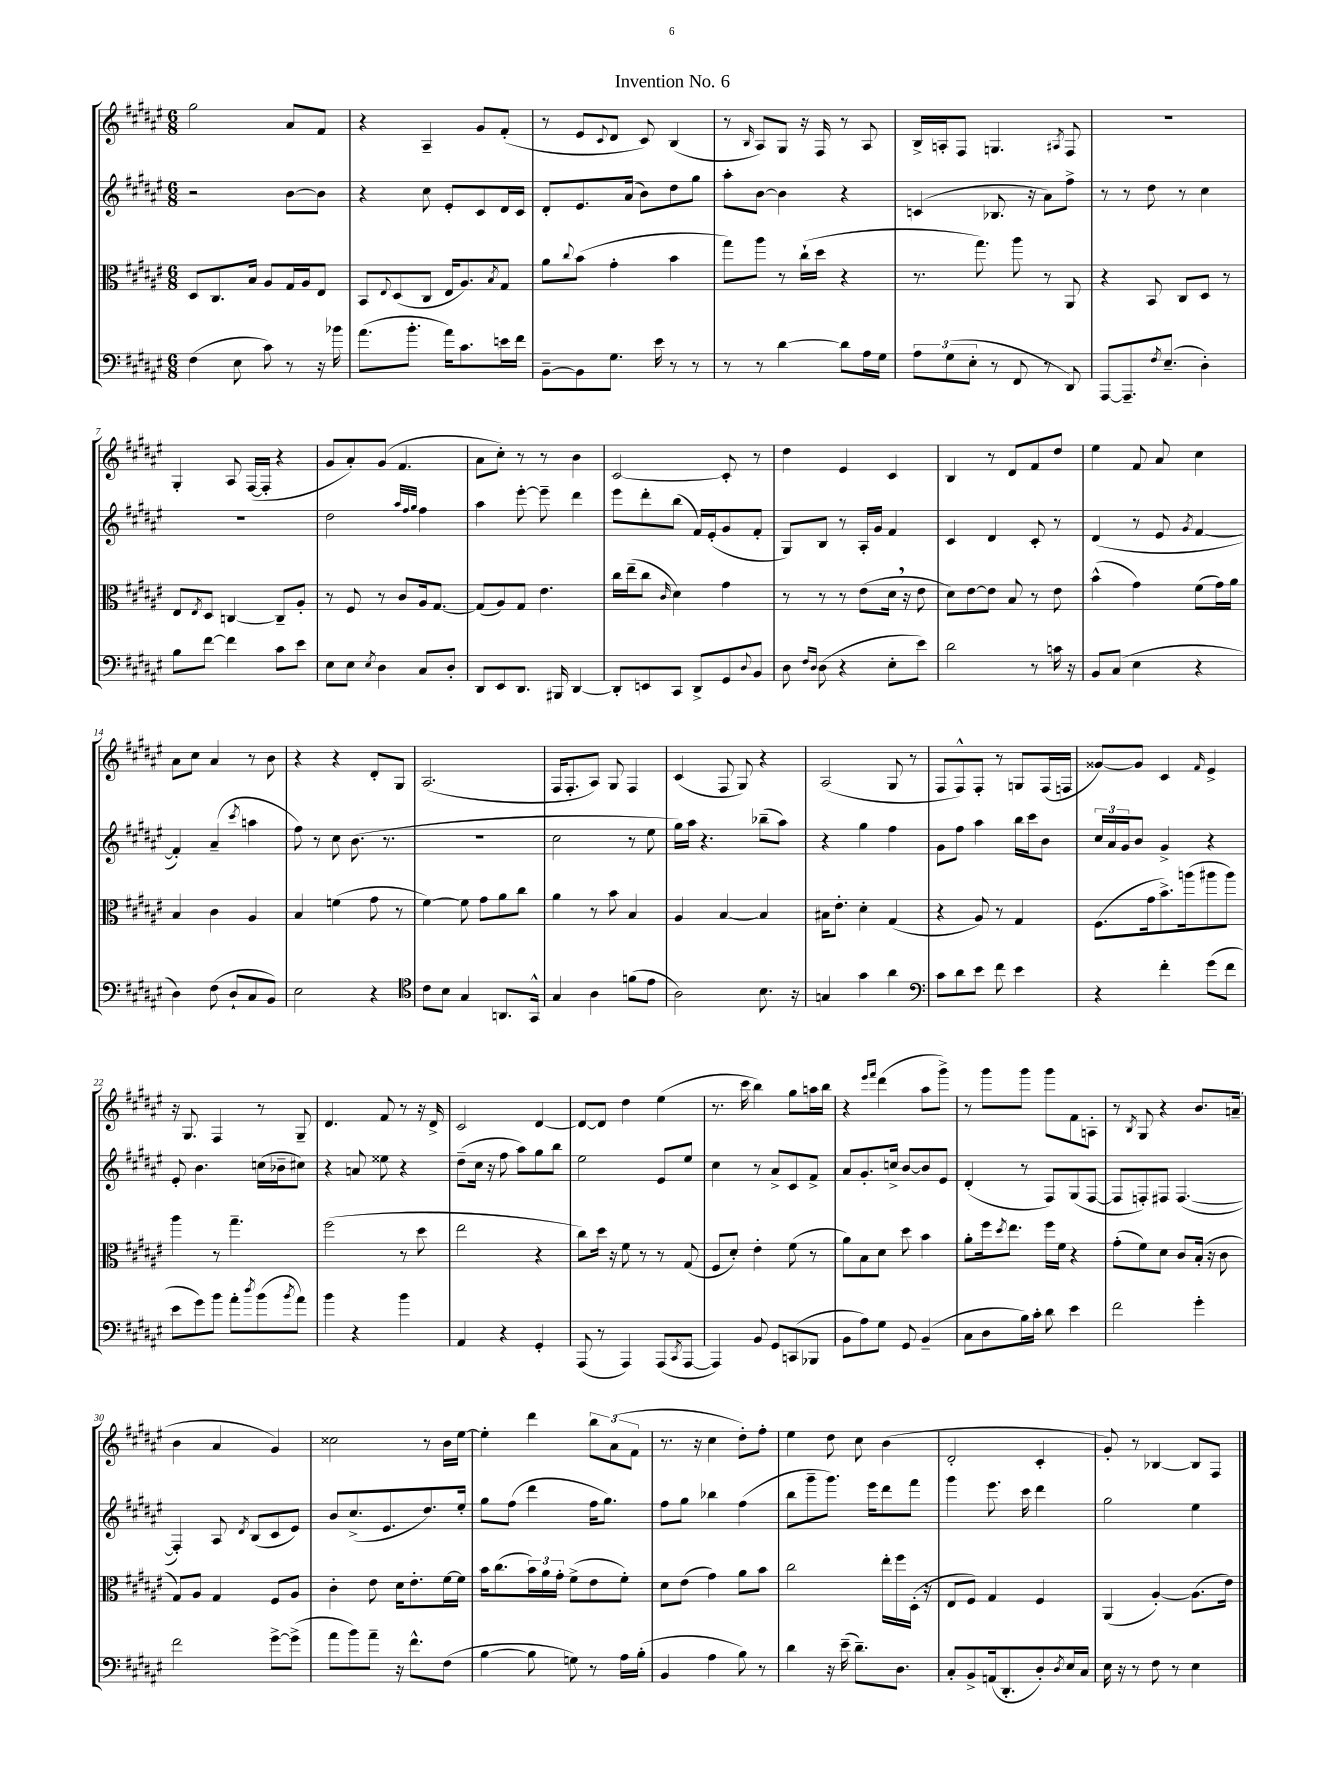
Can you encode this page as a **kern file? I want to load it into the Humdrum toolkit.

**kern	**kern	**kern	**kern
*staff4	*staff3	*staff2	*staff1
*clefF4	*clefC3	*clefG2	*clefG2
*k[f#c#g#d#a#e#]	*k[f#c#g#d#a#e#]	*k[f#c#g#d#a#e#]	*k[f#c#g#d#a#e#]
*M6/8	*M6/8	*M6/8	*M6/8
(4F#	8D#	2r	2gg#
.	8.C#	.	.
8E#	.	.	.
.	16B	.	.
8c#)	8A#	.	.
8r	16G#	[8b	8a#
.	16A#	.	.
16r	8E#	8b]	8f#
16b-	.	.	.
=	=	=	=
(8.a#	8BB	4r	4r
.	8qqE#	.	.
.	(8D#	.	.
8.b'	.	.	.
.	8C#	8cc#	4A#~
16a#)	16E#	8e#'	.
8.c#	8.A#)	.	.
.	.	8c#	8g#
.	8qB	.	.
16e	8G#	16d#	(8f#'
16f#	.	16c#	.
=	=	=	=
[8BB~	8a#	8d#'	8r
.	8qqcc#	.	.
8BB]	(8b	8.e#	8e#
.	.	.	8qqc#
8.G#	4g#'	.	8d#
.	.	(16a#	.
.	.	8b)	8c#)
16e#	.	.	.
8r	4b	8dd#	(4B
8r	.	8gg#	.
=	=	=	=
8r	8gg#)	8aa#'	8r
.	.	.	16qqB
8r	8aa#	[8b	8A#)
[4d#	8r	4b]	8G#
.	(16cc#`	.	16r
.	16dd#	.	16F#
8d#]	4r	4r	8r
16A#	.	.	8A#
16G#	.	.	.
=	=	=	=
12A#	8.r	(4c	16B^
.	.	.	16A'
(12G#	.	.	.
.	.	.	8F#
12E#'	.	.	.
.	8.gg#)	.	.
8r	.	8.B-	4.G
8FF#	8aa#	.	.
.	.	16r	.
8r	8r	8a#)	.
.	.	.	8qA#
8DD#)	8AA#	8ff#^	8F#
=	=	=	=
[8AAA#	4r	8r	2.r
8.AAA#~]	.	8r	.
.	8BB	8dd#	.
8qF#	.	.	.
(8.E#~	.	.	.
.	8C#	8r	.
4D#')	8D#	4cc#	.
.	8r	.	.
=	=	=	=
8B	8E#	2.r	4G#'
.	8qE#	.	.
[8f#	8D#	.	.
4f#]	[4C	.	8A#
.	.	.	([16F#
.	.	.	16F#']
8c#	8C~]	.	4r
8e#	8A#'	.	.
=	=	=	=
8E#	8r	2dd#	8g#
8E#	8F#	.	8a#')
8qE#	.	.	.
4D#	8r	.	(8g#
.	8c#	.	4.f#
.	.	32qqaa#	.
.	.	32qqff#	.
.	.	32qqgg#	.
8C#	16A#	4ff#	.
.	[8.G#	.	.
8D#'	.	.	.
=	=	=	=
8DD#	(8G#]	4aa#	8a#
8EE#	8A#)	.	8cc#')
8.DD#	8G#	[8eee#'	8r
.	4.e#	8eee#~]	8r
16BBB#	.	.	.
[4DD#	.	4ddd#	4b
=	=	=	=
8DD#']	16cc#	8eee#	[2c#
.	(16ee#~	.	.
8EE	8cc#	8ddd#'	.
.	16qqc#	.	.
8CC#	4d#)	(8bb	.
8DD#^	.	16f#)	.
.	.	(16e#'	.
8GG#	4g#	8g#	8c#']
8qqD#	.	.	.
8BB	.	8f#'	8r
=	=	=	=
8D#	8r	8G#)	4dd#
16qqF#	.	.	.
16qqD#	.	.	.
(8D#	8r	8B	.
4r	8r	8r	4e#
.	(8e#	16A#'	.
.	.	16g#	.
8E#'	16d#	4f#	4c#
.	16r	.	.
8e#)	8e#	.	.
=	=	=	=
2d#	8d#)	4c#	4B
.	[8e#	.	.
.	8e#]	4d#	8r
.	8B	.	8d#
8r	8r	8c#'	8f#
16c	8e#	8r	8dd#
16r	.	.	.
=	=	=	=
8BB	(4b^^	(4d#	4ee#
(8C#	.	.	.
4E#	4g#)	8r	8f#
.	.	8e#	8a#
.	.	8qg#	.
4r	(8f#	[4f#	4cc#
.	16g#)	.	.
.	16a#	.	.
=	=	=	=
4D#)	4B	4f#'])	8a#
.	.	.	8cc#
(8F#	4c#	(4a#~	4a#
8D#`	.	.	.
.	.	8qccc#	.
8C#	4A#	4aa	8r
8BB)	.	.	8b
=	=	=	=
2E#	4B	8ff#)	4r
.	.	8r	.
.	(4f	8cc#	4r
.	.	(8.b	.
4r	8g#	.	8d#'
.	.	8.r	.
.	8r	.	8G#
=	=	=	=
*clefC4	*	*	*
8c#	[4f#)	2.r	(2.A#
8B	.	.	.
4G#	8f#]	.	.
.	8g#	.	.
8.AA	8a#	.	.
.	8cc#	.	.
16GG#^^	.	.	.
=	=	=	=
4G#	4a#	2cc#	16F#
.	.	.	8.F#'
4A#	8r	.	8A#)
.	8b	.	8G#
(8f	4B	8r	4F#
8e#	.	8ee#	.
=	=	=	=
2A#)	4A#	16gg#)	(4c#
.	.	16aa#	.
.	.	4.r	.
.	[4B	.	8F#
.	.	.	8G#)
8.B	4B]	(8bb-~	4r
.	.	8aa#)	.
16r	.	.	.
=	=	=	=
4G	16B#	4r	(2A#
.	8.e#'	.	.
4g#	4d#'	4gg#	.
4a#	(4G#	4ff#	8G#
.	.	.	8r
=	=	=	=
*clefF4	*	*	*
8c#	4r	8g#	8F#
8d#	.	8ff#	8F#^^)
8e#	8A#)	4aa#	8F#'
8f#	8r	.	8r
4e#	4G#	16bb	8G
.	.	16ccc#	.
.	.	8b	(16F#
.	.	.	16F
=	=	=	=
4r	(8.F#	24cc#	[8g##)
.	.	24a#	.
.	.	24g#	.
.	.	8b	8g##]
.	16g#	.	.
4f#'	8.b^)	4g#^	4c#
.	(16aa	.	.
.	.	.	16qqf#
(8g#	8aa#	4r	4e#^
8f#	8aa#)	.	.
=	=	=	=
8e#	4aa#	8e#'	16r
.	.	.	8.G#
8g#)	.	4.b	.
8b	8r	.	4F#
8a#'	4.gg#~	.	.
8qdd#	.	.	.
(8b	.	(16cc	8r
.	.	16b-~	.
8qb	.	.	.
8a#)	.	8cc#)	8G#~
=	=	=	=
4b	(2ff#	4r	4.d#
4r	.	8a	.
.	.	8ee##	8f#
4b	8r	4r	8r
.	8dd#	.	16r
.	.	.	16d#^
=	=	=	=
4AA#	2ee#	(8dd#~	2c#
.	.	16cc#	.
.	.	16r	.
4r	.	8ff#	.
.	.	8aa#)	.
4GG#'	4r	8gg#	[4d#
.	.	8bb	.
=	=	=	=
(8AAA#	8cc#)	2ee#	8d#_
8r	16dd#	.	8d#]
.	16r	.	.
4AAA#)	8f#	.	4dd#
.	8r	.	.
(8AAA#	8r	8e#	(4ee#
8qCC#	.	.	.
[8AAA#	(8G#	8ee#	.
=	=	=	=
4AAA#])	8F#	4cc#	8.r
.	8d#')	.	.
.	.	.	16ccc#
8BB	4e#'	8r	4bb)
8GG#	.	8a#^	.
(8CC	(8f#	8c#	8gg#
8BBB-	8r	8f#^	16aa
.	.	.	16bb
=	=	=	=
8BB	8a#)	8a#	4r
8A#)	8B	8.g#'	.
.	.	.	16qqeee#
.	.	.	16qqfff#
8G#	8d#	.	(4ddd#
.	.	16cc^	.
8GG#	8dd#	[8b	.
(4BB~	4b	8b]	8aa#
.	.	8e#	8ggg#^)
=	=	=	=
8C#	8a#'	(4d#'	8r
8D#	16ff#	.	8ggg#
.	8qdd#	.	.
.	8.ee#	.	.
16B)	.	8r	8ggg#
16c#'	.	.	.
8d#	16ff#	8F#)	8ggg#
.	16f#	.	.
4e#	4r	(8G#	8f#
.	.	[8F#	8A'
=	=	=	=
2f#	(8g#'	8F#]	8r
.	.	.	8qB
.	8f#)	8F')	8G#
.	8d#	8F#	4r
.	8c#	([4.F#	.
4g#'	(16B'	.	8.b
.	16r	.	.
.	8c#	.	.
.	.	.	(16a~
=	=	=	=
2f#	8G#)	4F#'])	4b
.	8A#	.	.
.	4G#	8A#	4a#
.	.	8qd#	.
.	.	(8B	.
[8g#^	8F#	8c#	4g#)
(8g#^]	8A#	8e#)	.
=	=	=	=
8a#	4c#'	8b	2cc##
8b)	.	(8.cc#^	.
8a#~	8e#	.	.
.	.	8.e#	.
16r	16d#	.	.
8.f#^^	8.e#'	.	.
.	.	8.dd#)	8r
(8F#	[16f#	.	16b
.	16f#]	16ee#'	[16ee#
=	=	=	=
[4B	16b	8gg#	4ee#']
.	(8.cc#	.	.
.	.	(8ff#	.
8B]	24b)	4ddd#	4ddd#
.	24a#	.	.
.	24g#'	.	.
8G)	(8f#^	.	.
8r	8e#	16ff#	12bb
.	.	8.gg#)	.
.	.	.	(12a#
16A#	8f#')	.	.
.	.	.	12f#
(16B'	.	.	.
=	=	=	=
4BB	8d#	8ff#	8.r
.	(8e#	8gg#	.
.	.	.	16r
4A#	4g#)	4bb-	4cc#
8B)	8a#	(4ff#	8dd#')
8r	8b	.	8ff#'
=	=	=	=
4d#	2cc#	8bb	4ee#
.	.	8ggg#~	.
16r	.	8.ggg#)	8dd#
(16e#~	.	.	.
8.d#~)	.	.	8cc#
.	.	16eee#	.
.	16ee#'	8ddd#	(4b
8.D#	16ff#	.	.
.	(16D#'	8fff#	.
.	16r	.	.
=	=	=	=
8C#'	8E#	4ggg#	2d#'
8BB^	8F#)	.	.
(16AA	4G#	8.eee#	.
8.DD#'	.	.	.
.	.	16ccc#	.
8D#')	4F#	4ddd#	4c#'
8qD#	.	.	.
16E#	.	.	.
16C#	.	.	.
=	=	=	=
16E#	(4AA#	2gg#	8g#')
16r	.	.	.
8r	.	.	8r
8F#	[4A#')	.	[4B-
8r	.	.	.
4E#	(8.A#]	4ee#	8B-]
.	.	.	8F#
.	16e#)	.	.
==	==	==	==
*-	*-	*-	*-
